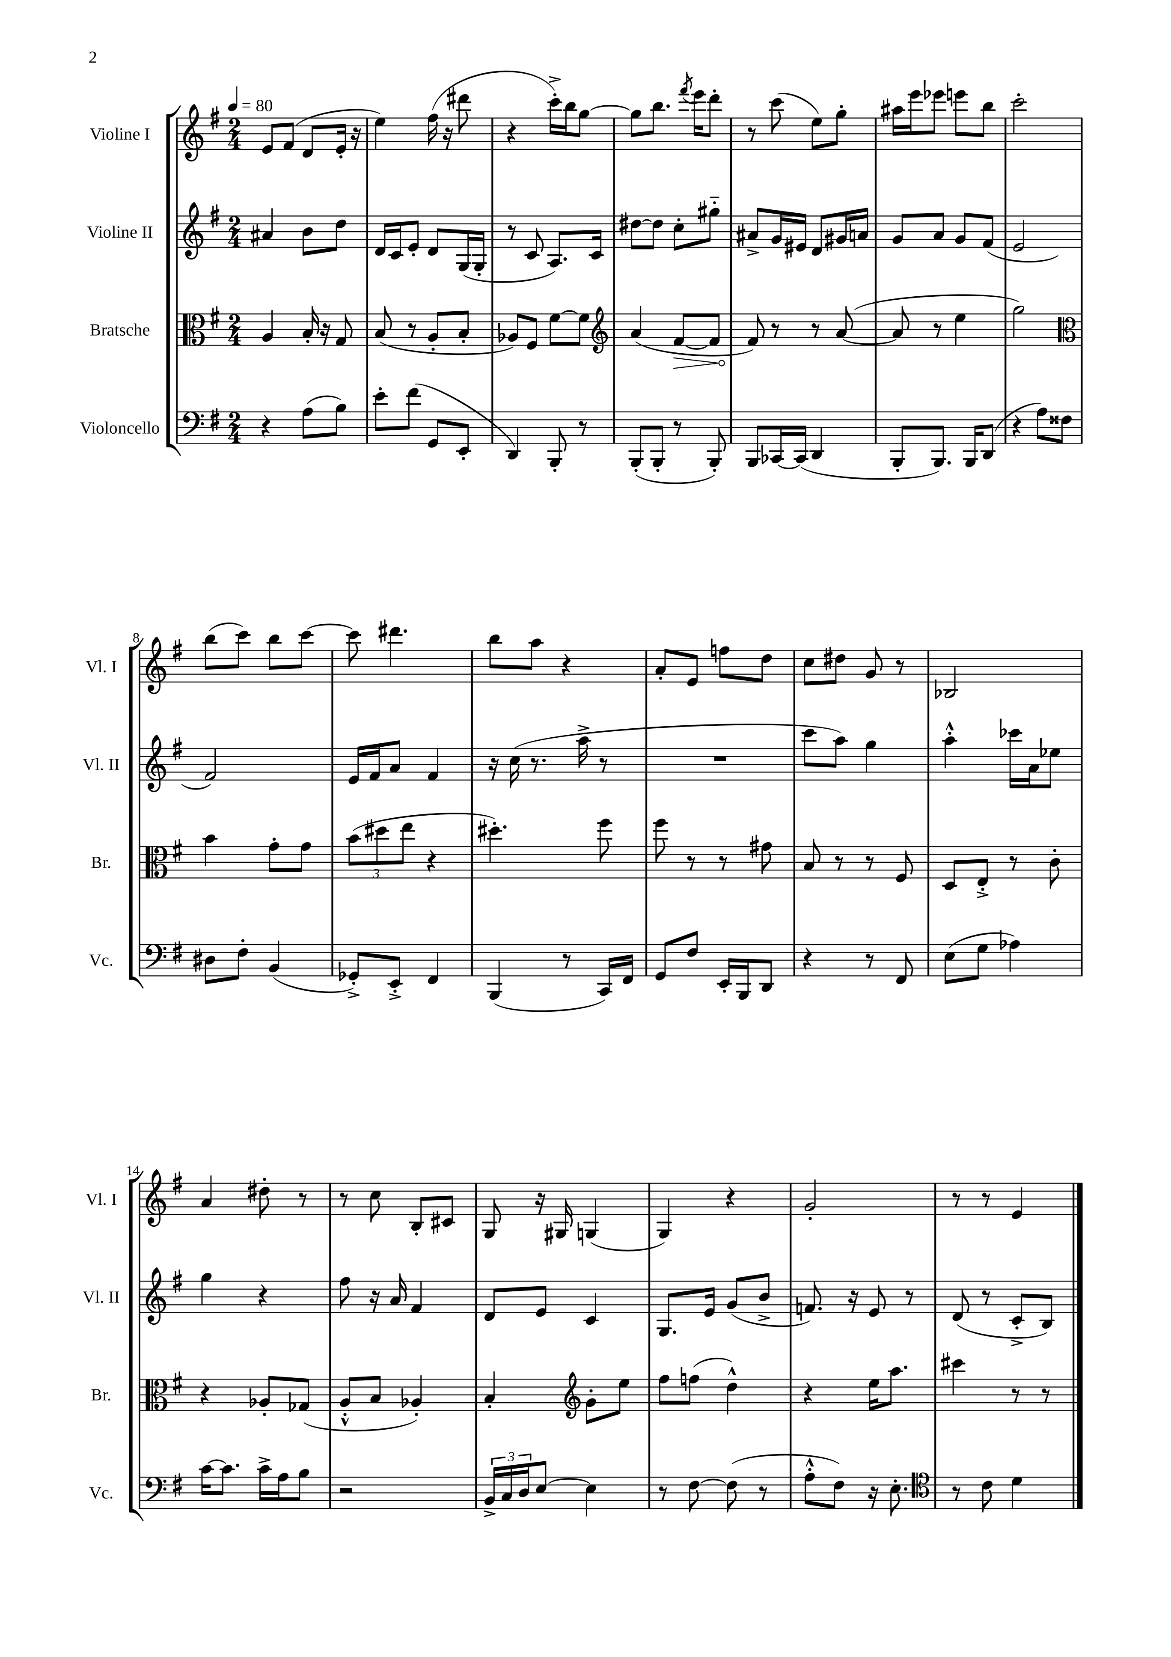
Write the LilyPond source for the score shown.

<<
\new StaffGroup <<
\new Staff = "s0" \with { instrumentName = "Violine I" shortInstrumentName = "Vl. I" } {
    \clef treble \key g \major \numericTimeSignature \time 2/4 \tempo 4 = 80
    e'8 fis'8( d'8 e'16-. r16 |
    e''4) fis''16( r16 dis'''8 |
    r4 c'''16-.->) b''16 g''8~ |
    g''8 b''8. \acciaccatura { fis'''8 } e'''16 d'''8-. |
    r8 c'''8( e''8) g''8-. |
    ais''16 e'''16 ees'''8 e'''8 b''8 |
    c'''2-. |
    b''8( c'''8) b''8 c'''8~ |
    c'''8 dis'''4. |
    b''8 a''8 r4 |
    a'8-. e'8 f''8 d''8 |
    c''8 dis''8 g'8 r8 |
    bes2 |
    a'4 dis''8-. r8 |
    r8 c''8 b8-. cis'8 |
    g8 r16 gis16 g4( |
    g4) r4 |
    g'2-. |
    r8 r8 e'4 \bar "|." |
}
\new Staff = "s1" \with { instrumentName = "Violine II" shortInstrumentName = "Vl. II" } {
    \clef treble \key g \major \numericTimeSignature \time 2/4
    ais'4 b'8 d''8 |
    d'16 c'16 e'8-. d'8 g16( g16-. |
    r8 c'8 a8.) c'16 |
    dis''8~ dis''8 c''8-. gis''8-_ |
    ais'8-> g'16 eis'16 d'8 gis'16 a'16 |
    g'8 a'8 g'8 fis'8( |
    e'2 |
    fis'2) |
    e'16 fis'16 a'8 fis'4 |
    r16 c''16( r8. a''16-> r8 |
    R2 |
    c'''8 a''8) g''4 |
    a''4-.-^ ces'''16 a'16 ees''8 |
    g''4 r4 |
    fis''8 r16 a'16 fis'4 |
    d'8 e'8 c'4 |
    g8. e'16 g'8( b'8-> |
    f'8.) r16 e'8 r8 |
    d'8( r8 c'8-.-> b8) \bar "|." |
}
\new Staff = "s2" \with { instrumentName = "Bratsche" shortInstrumentName = "Br." } {
    \clef alto \key g \major \numericTimeSignature \time 2/4
    a4 b16-. r16 g8 |
    b8( r8 a8-. b8-. |
    aes8) fis8 fis'8~ fis'8 |
    \clef treble a'4( \once \override Hairpin.circled-tip = ##t fis'8~\> fis'8 |
    fis'8\!) r8 r8 a'8~( |
    a'8 r8 e''4 |
    g''2) |
    \clef alto b'4 g'8-. g'8 |
    \tuplet 3/2 { b'8( dis''8 e''8 } r4 |
    dis''4.-.) fis''8 |
    fis''8 r8 r8 gis'8 |
    b8 r8 r8 fis8 |
    d8 e8-.-> r8 c'8-. |
    r4 aes8-. ges8( |
    a8-.-^ b8 aes4-.) |
    b4-. \clef treble g'8-. e''8 |
    fis''8 f''8( d''4-^) |
    r4 e''16 a''8. |
    cis'''4 r8 r8 \bar "|." |
}
\new Staff = "s3" \with { instrumentName = "Violoncello" shortInstrumentName = "Vc." } {
    \clef bass \key g \major \numericTimeSignature \time 2/4
    r4 a8( b8) |
    e'8-. fis'8( g,8 e,8-. |
    d,4) b,,8-. r8 |
    b,,8-.( b,,8-. r8 b,,8-.) |
    b,,8 ces,16~ ces,16( d,4 |
    b,,8-. b,,8.) b,,16 d,8( |
    r4 a8) fisis8 |
    dis8 fis8-. b,4( |
    ges,8-.->) e,8-.-> fis,4 |
    b,,4( r8 c,16) fis,16 |
    g,8 fis8 e,16-. b,,16 d,8 |
    r4 r8 fis,8 |
    e8( g8 aes4) |
    c'16~ c'8. c'16-> a16 b8 |
    r2 |
    \tuplet 3/2 { b,16-> c16 d16 } e8~ e4 |
    r8 fis8~ fis8( r8 |
    a8-.-^ fis8) r16 e8.-. |
    \clef tenor r8 c'8 d'4 \bar "|." |
}
>>
>>
